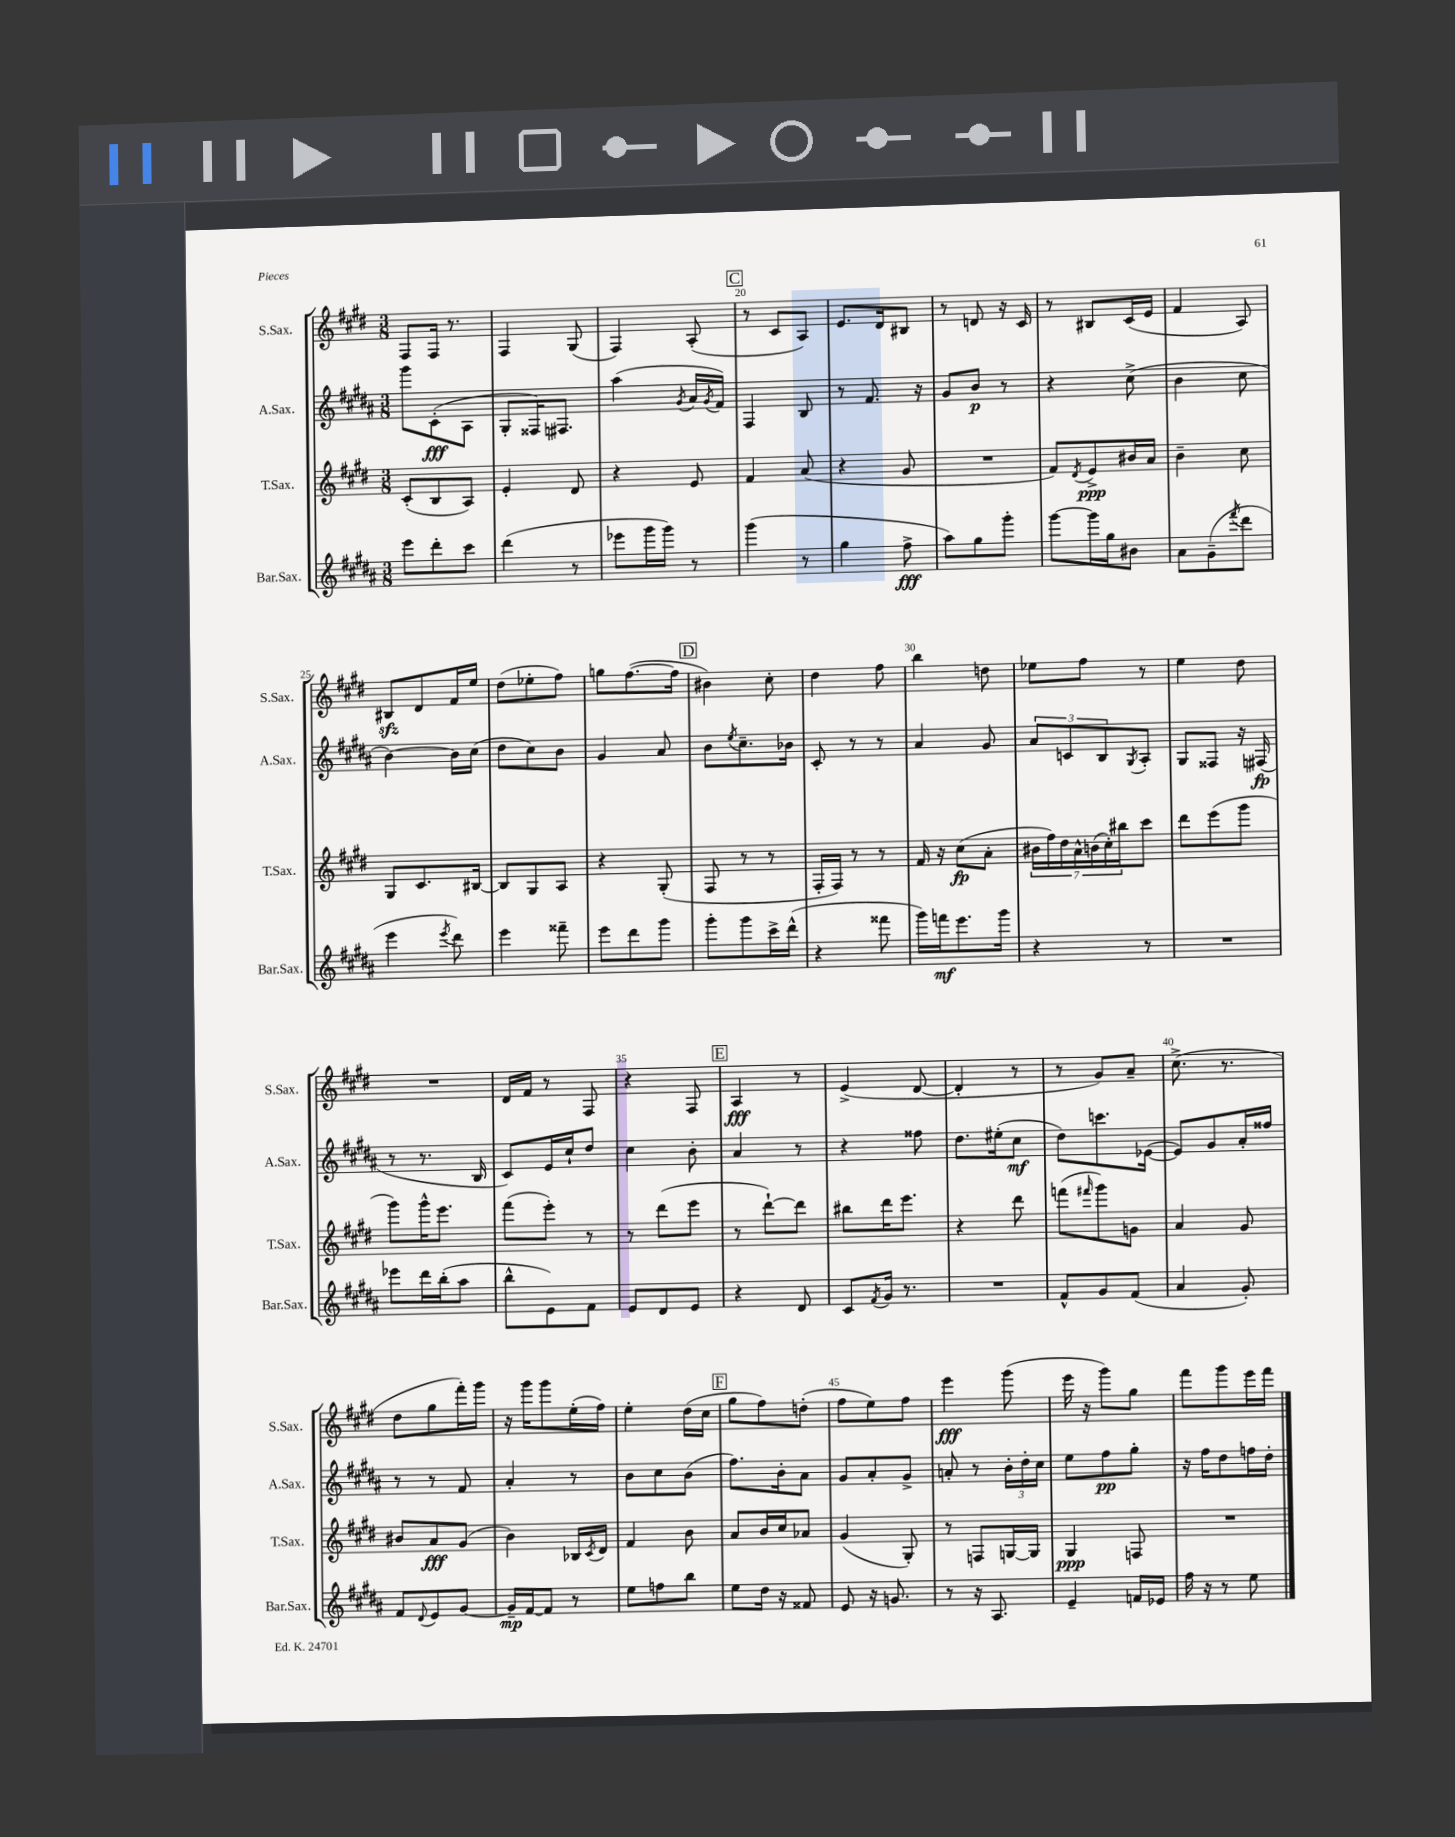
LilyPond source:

<<
\new StaffGroup <<
\new Staff = "s0" \with { instrumentName = "S.Sax." shortInstrumentName = "S.Sax." } {
    \clef treble \key e \major \numericTimeSignature \time 3/8
    fis8 fis16 r8. |
    fis4 gis8( |
    fis4) a8-.( |
    \mark \markup { \box "C" } r8 cis'8 a8) |
    e'8. dis'16 bis8 |
    r8 d'8 r16 cis'16 |
    r8 bis8 cis'16( e'16 |
    fis'4 a8) |
    bis8\sfz dis'8 fis'16 e''16 |
    dis''8( ees''8-. fis''8) |
    g''8 fis''8.~( fis''16 |
    \mark \markup { \box "D" } bis'4) cis''8-. |
    dis''4 fis''8 |
    b''4 d''8 |
    ees''8 fis''8 r8 |
    e''4 dis''8 |
    R4. |
    dis'16 fis'16 r8 fis8 |
    r4 fis8 |
    \mark \markup { \box "E" } a4\fff r8 |
    e'4->( dis'8~ |
    dis'4-. r8 |
    r8 gis'8) a'8-- |
    cis''8.->( r8. |
    dis''8 gis''8 fis'''16-.) gis'''16 |
    r16 gis'''16 gis'''8 e''16-.( fis''16) |
    e''4-. dis''16( cis''16 |
    \mark \markup { \box "F" } gis''8 fis''8) d''8-.( |
    fis''8 e''8) fis''8 |
    e'''4\fff gis'''8( |
    e'''16 r16 gis'''8) gis''8 |
    fis'''8 gis'''8 e'''16 fis'''16 \bar "|." |
}
\new Staff = "s1" \with { instrumentName = "A.Sax." shortInstrumentName = "A.Sax." } {
    \clef treble \key b \major \numericTimeSignature \time 3/8
    gis'''8 cis'8-.\fff( ais8 |
    gis8-. fisis16) fis8. |
    ais''4( \acciaccatura { gis'8 } ais'16 \acciaccatura { gis'8 } fis'16) |
    \mark \markup { \box "C" } fis4 b8 |
    r8 fis'8. r16 |
    gis'8 b'8\p r8 |
    r4 cis''8->( |
    b'4 cis''8 |
    b'4~) b'16 cis''16( |
    dis''8 cis''8) b'8 |
    gis'4 ais'8 |
    \mark \markup { \box "D" } b'8 \acciaccatura { e''8 } cis''8.-- bes'16 |
    cis'8-. r8 r8 |
    ais'4 gis'8 |
    \tuplet 3/2 { ais'8 c'8 b8 } \acciaccatura { gis8 } ais8-. |
    gis8 fisis8 r16 fis16\fp( |
    r8 r8. b16 |
    cis'8) e'16 cis''16-! dis''8 |
    cis''4 b'8-. |
    \mark \markup { \box "E" } ais'4 r8 |
    r4 fisis''8 |
    dis''8. eis''16-.( cis''8\mf |
    dis''8) c'''8. ees'16~( |
    ees'8) gis'8 ais'16-. fisis''16 |
    r8 r8 fis'8 |
    ais'4-. r8 |
    b'8 cis''8 b'8( |
    \mark \markup { \box "F" } fis''8.) b'16-. ais'8 |
    gis'8 ais'8-. gis'8-> |
    a'8-. r8 \tuplet 3/2 { b'16-. dis''16-. cis''16 } |
    e''8 fis''8\pp gis''8-. |
    r16 fis''16 dis''8 f''16 dis''16-. \bar "|." |
}
\new Staff = "s2" \with { instrumentName = "T.Sax." shortInstrumentName = "T.Sax." } {
    \clef treble \key e \major \numericTimeSignature \time 3/8
    cis'8-.( b8 a8) |
    e'4-. dis'8 |
    r4 e'8 |
    \mark \markup { \box "C" } fis'4 a'8( |
    r4 gis'8 |
    R4. |
    fis'8) \acciaccatura { dis'8 } e'8->\ppp bis'16 a'16 |
    b'4-- cis''8 |
    gis8 cis'8. bis16~ |
    bis8 gis8 a8 |
    r4 gis8-.( |
    \mark \markup { \box "D" } fis8 r8 r8 |
    fis16-. fis16) r8 r8 |
    fis'16 r16 cis''8\fp( a'8-. |
    \tuplet 7/4 { bis'16 fis''16) dis''16 a'16-^ b'16( cis''16-.) bis''16 } cis'''8 |
    dis'''8 e'''8( gis'''8 |
    gis'''8) gis'''16-^ e'''8. |
    fis'''8( e'''8-.) r8 |
    r8 dis'''8( e'''8 |
    \mark \markup { \box "E" } r8 dis'''8~-!) dis'''8 |
    bis''8 dis'''16 e'''8. |
    r4 dis'''8 |
    f'''8( \grace { fis'''16 } gis'''8) g'8 |
    a'4 gis'8 |
    bis'8 a'8\fff gis'8( |
    b'4) bes16 \acciaccatura { cis'8 } dis'16 |
    fis'4 b'8 |
    \mark \markup { \box "F" } a'8 b'16 cis''16 aes'8 |
    gis'4( gis8-.) |
    r8 f8 g16~ g16 |
    gis4\ppp f8 |
    R4. \bar "|." |
}
\new Staff = "s3" \with { instrumentName = "Bar.Sax." shortInstrumentName = "Bar.Sax." } {
    \clef treble \key b \major \numericTimeSignature \time 3/8
    e'''8 dis'''8-. cis'''8 |
    dis'''4( r8 |
    ees'''8 gis'''16 gis'''16) r8 |
    \mark \markup { \box "C" } gis'''4( r8 |
    gis''4 fis''8->\fff |
    ais''8) gis''8 gis'''8-. |
    gis'''8~ gis'''16 gis''16 bis'8 |
    ais'8 gis'8--( \acciaccatura { fis'''8 } dis'''8 |
    e'''4 \acciaccatura { e'''8 } dis'''8) |
    e'''4 fisis'''8-- |
    e'''8 dis'''8 gis'''8 |
    \mark \markup { \box "D" } gis'''8-. gis'''8 cis'''16-> dis'''16-^( |
    r4 fisis'''8 |
    gis'''16) f'''16\mf e'''8. gis'''16 |
    r4 r8 |
    R4. |
    ees'''8 dis'''16 b''16-.( ais''8 |
    b''8-^ e'8) fis'8 |
    e'8 dis'8 e'8 |
    \mark \markup { \box "E" } r4 dis'8 |
    cis'8 \acciaccatura { fis'8 } gis'16 r8. |
    R4. |
    fis'8-^ gis'8 fis'8( |
    ais'4 gis'8-.) |
    fis'8 \appoggiatura { dis'8 } e'8 gis'8~ |
    gis'16--\mp fis'16~ fis'8 r8 |
    e''8 f''8 b''8 |
    \mark \markup { \box "F" } e''8 dis''16 r16 fisis'8 |
    e'8 r16 g'8. |
    r8 r16 ais8. |
    e'4-- f'16 ees'16 |
    fis''16 r16 r8 e''8 \bar "|." |
}
>>
>>
\layout { \context { \Score currentBarNumber = #17 \override BarNumber.break-visibility = ##(#f #t #t) barNumberVisibility = #(every-nth-bar-number-visible 5) } }
